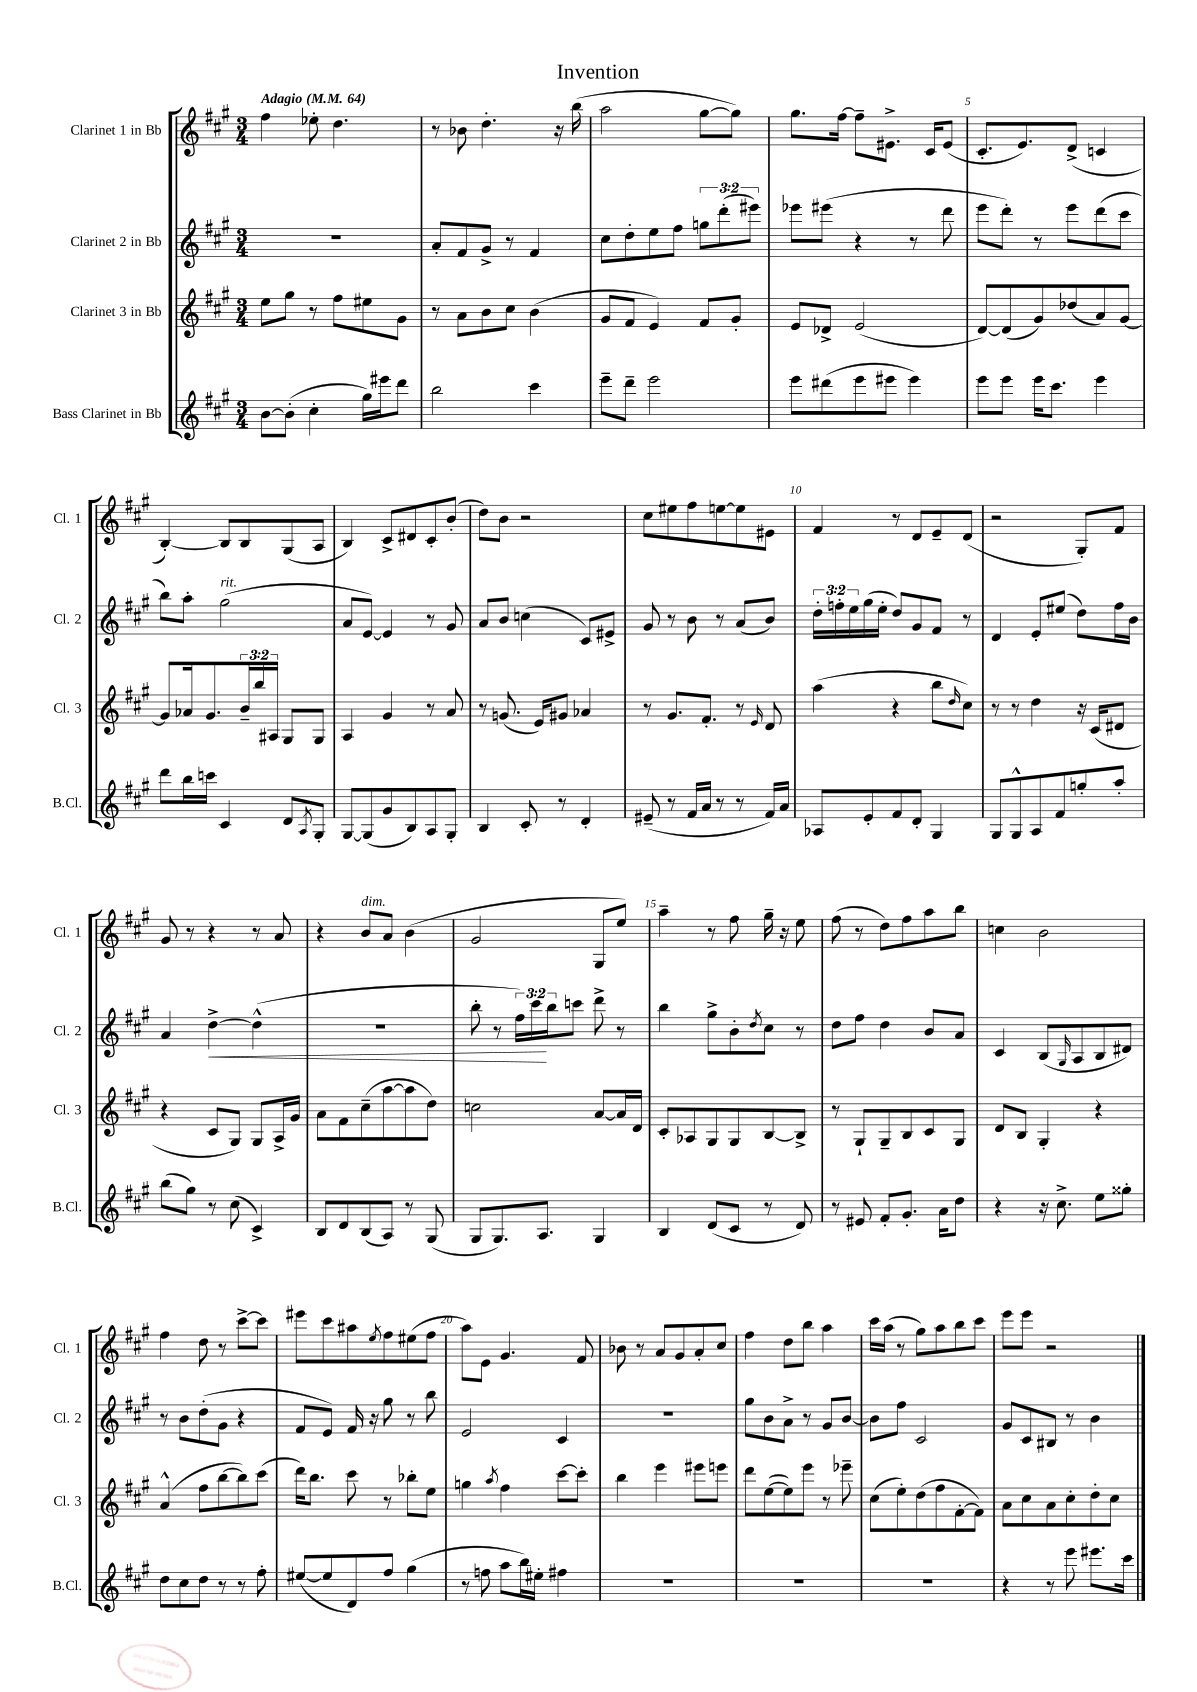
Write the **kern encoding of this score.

**kern	**kern	**kern	**kern
*staff4	*staff3	*staff2	*staff1
*clefG2	*clefG2	*clefG2	*clefG2
*k[f#c#g#]	*k[f#c#g#]	*k[f#c#g#]	*k[f#c#g#]
*M3/4	*M3/4	*M3/4	*M3/4
*MM64	*MM64	*MM64	*MM64
[8b	8ee	2.r	4ff#
(8b']	8gg#	.	.
4cc#'	8r	.	8ee-'
.	8ff#	.	4.dd
16gg#)	8ee#	.	.
16eee#	.	.	.
8ddd	8g#	.	.
=	=	=	=
2bb	8r	8a'	8r
.	8a	8f#	8b-
.	8b	8g#^	4.dd'
.	8cc#	8r	.
4ccc#	(4b	4f#	.
.	.	.	16r
.	.	.	(16bb
=	=	=	=
8eee~	8g#	8cc#	2aa
8ddd~	8f#	8dd'	.
2eee	4e)	8ee	.
.	.	8ff#	.
.	8f#	12gg	[8gg#
.	.	(12ddd'	.
.	8g#'	.	8gg#])
.	.	12eee#)	.
=	=	=	=
8eee	8e	8eee-	8.gg#
(8ddd#	8d-^	(8eee#	.
.	.	.	[16ff#
8eee	(2e	4r	8ff#~]
8eee#	.	.	8.e#^
4eee#)	.	8r	.
.	.	.	16c#
.	.	8ddd	(8e#
=	=	=	=
8eee	[8d)	8eee	8.c#'
8eee	(8d]	8ddd')	.
.	.	.	8.e)
16eee	8g#)	8r	.
8.ccc#	.	.	.
.	(8dd-	8eee	(8d^
4eee	8a)	(8ddd	4c
.	[8g#	8ccc#	.
=	=	=	=
8ddd	8g#]	8bb)	[4B')
16bb	16a-	8aa'	.
16ccc	8.g#	.	.
4c#	.	(2gg#	8B]
.	24b~	.	8B
.	24bb	.	.
.	24A#	.	.
8d	8G#	.	(8G#
8qA	.	.	.
8G#'	8G#	.	8A
=	=	=	=
[8G#	4A	8a	4B)
(8G#]	.	[8e)	.
8g#	4g#	4e]	8c#^
8B)	.	.	8d#
8A	8r	8r	8c#'
8G#'	8a	8g#	(8b'
=	=	=	=
4B	8r	8a	8dd)
.	(8.g	8b	8b
8c#'	.	(4cc	2r
.	16e)	.	.
8r	8g#	.	.
4d'	4a-	8c#)	.
.	.	8e#^	.
=	=	=	=
(8e#~	8r	8g#	8cc#
8r	8.g#	8r	8ee#
16f#	.	8b	8ff#
16a	8.f#'	.	.
8r	.	8r	[8ee
8r	8r	(8a	8ee]
.	16qqe	.	.
16f#)	8d	8b)	8e#
16a	.	.	.
=	=	=	=
8A-	(4aa	24dd'	4f#
.	.	24ff'	.
.	.	24ee	.
8e'	.	(16gg#	.
.	.	16ee'	.
8f#	4r	8dd)	8r
8d'	.	8g#	8d
4G#	8bb	8f#	8e~
.	16qqdd	.	.
.	8cc#)	8r	(8d
=	=	=	=
8G#	8r	4d	2r
8G#^^	8r	.	.
8A	4dd	8e'	.
8f#	.	(8ee#	.
8gg'	16r	8dd)	8G#')
.	(16c#	.	.
8aa'	8d#	16ff#	8f#
.	.	16b	.
=	=	=	=
(8bb	4r	4a	8g#
8gg#)	.	.	8r
8r	8c#	[4dd^	4r
(8cc#	8G#)	.	.
4c#^)	8G#	(4dd^^]	8r
.	16A^	.	8a
.	16g#	.	.
=	=	=	=
8B	8a	2.r	4r
8d	8f#	.	.
(8B	(8cc#~	.	8b
8A)	[8aa	.	8a
8r	8aa]	.	(4b
(8G#	8dd)	.	.
=	=	=	=
8G#	2cc	8bb'	2g#
8.G#)	.	8r	.
.	.	24ff#)	.
.	.	24ccc#	.
8.A	.	.	.
.	.	24bb	.
.	.	8ccc	.
4G#	[8a	8ddd^	8G#
.	16a]	8r	8ee)
.	16d	.	.
=	=	=	=
4B	8c#'	4bb	4aa~
.	8A-	.	.
(8d	8G#	8gg#^	8r
8c#	8G#	8b'	8ff#
.	.	8qdd	.
8r	[8B	8cc#	16gg#~
.	.	.	16r
8d)	8B^]	8r	8ee
=	=	=	=
8r	8r	8dd	(8ff#
8e#	8G#`	8ff#	8r
8f#'	8G#~	4dd	8dd)
8.g#'	8B	.	8ff#
.	8c#	8b	8aa
16a	.	.	.
8dd	8G#	8a	8bb
=	=	=	=
4r	8d	4c#	4cc
.	8B	.	.
16r	4G#'	(8B	2b
8.cc#^	.	.	.
.	.	16qqG#	.
.	.	8A	.
8ee	4r	8B	.
8gg##'	.	8d#)	.
=	=	=	=
8dd	(4a^^	8r	4ff#
8cc#	.	8b	.
8dd	8ff#	(8dd'	8dd
8r	[8bb	8g#	8r
8r	8bb])	4r	[8ccc#^
8ff#'	(8ccc#	.	8ccc#]
=	=	=	=
([8ee#	16ddd)	8f#	8eee#
.	8.bb	.	.
8ee#]	.	8e)	8ccc#
8d)	8ccc#	16f#	8aa#
.	.	16r	.
.	.	.	8qee
8ff#	8r	8gg#	8ff#
(4gg#	8bb-'	8r	(8ee#
.	8ee	8bb	8ff#
=	=	=	=
8r	4gg	2e	8aa)
8ff	.	.	8e
.	8qaa	.	.
8aa	4ff#	.	4.g#
16bb)	.	.	.
16ee#'	.	.	.
4ff#	[8ccc#	4c#	.
.	8ccc#']	.	8f#
=	=	=	=
2.r	4bb	2.r	8b-
.	.	.	8r
.	4eee	.	8a
.	.	.	8g#
.	8eee#	.	8a'
.	8eee	.	8cc#
=	=	=	=
2.r	8ddd	8gg#	4ff#
.	([8ee	8b	.
.	8ee])	8a^	8dd
.	8eee	8r	8bb
.	8r	8g#	4aa
.	8eee-~	[8b	.
=	=	=	=
2.r	(8cc#	8b]	16ccc#
.	.	.	(16aa
.	8ee')	8ff#	8r
.	(8dd	2c#	8gg#)
.	8ff#	.	8aa
.	[8f#'	.	8bb
.	8f#])	.	8ccc#
=	=	=	=
4r	8a	8g#	8eee
.	8cc#	8c#	8eee
8r	8a	8B#	2r
8eee	8cc#'	8r	.
8.eee#	8dd'	4b	.
.	8cc#	.	.
16ccc#	.	.	.
==	==	==	==
*-	*-	*-	*-
